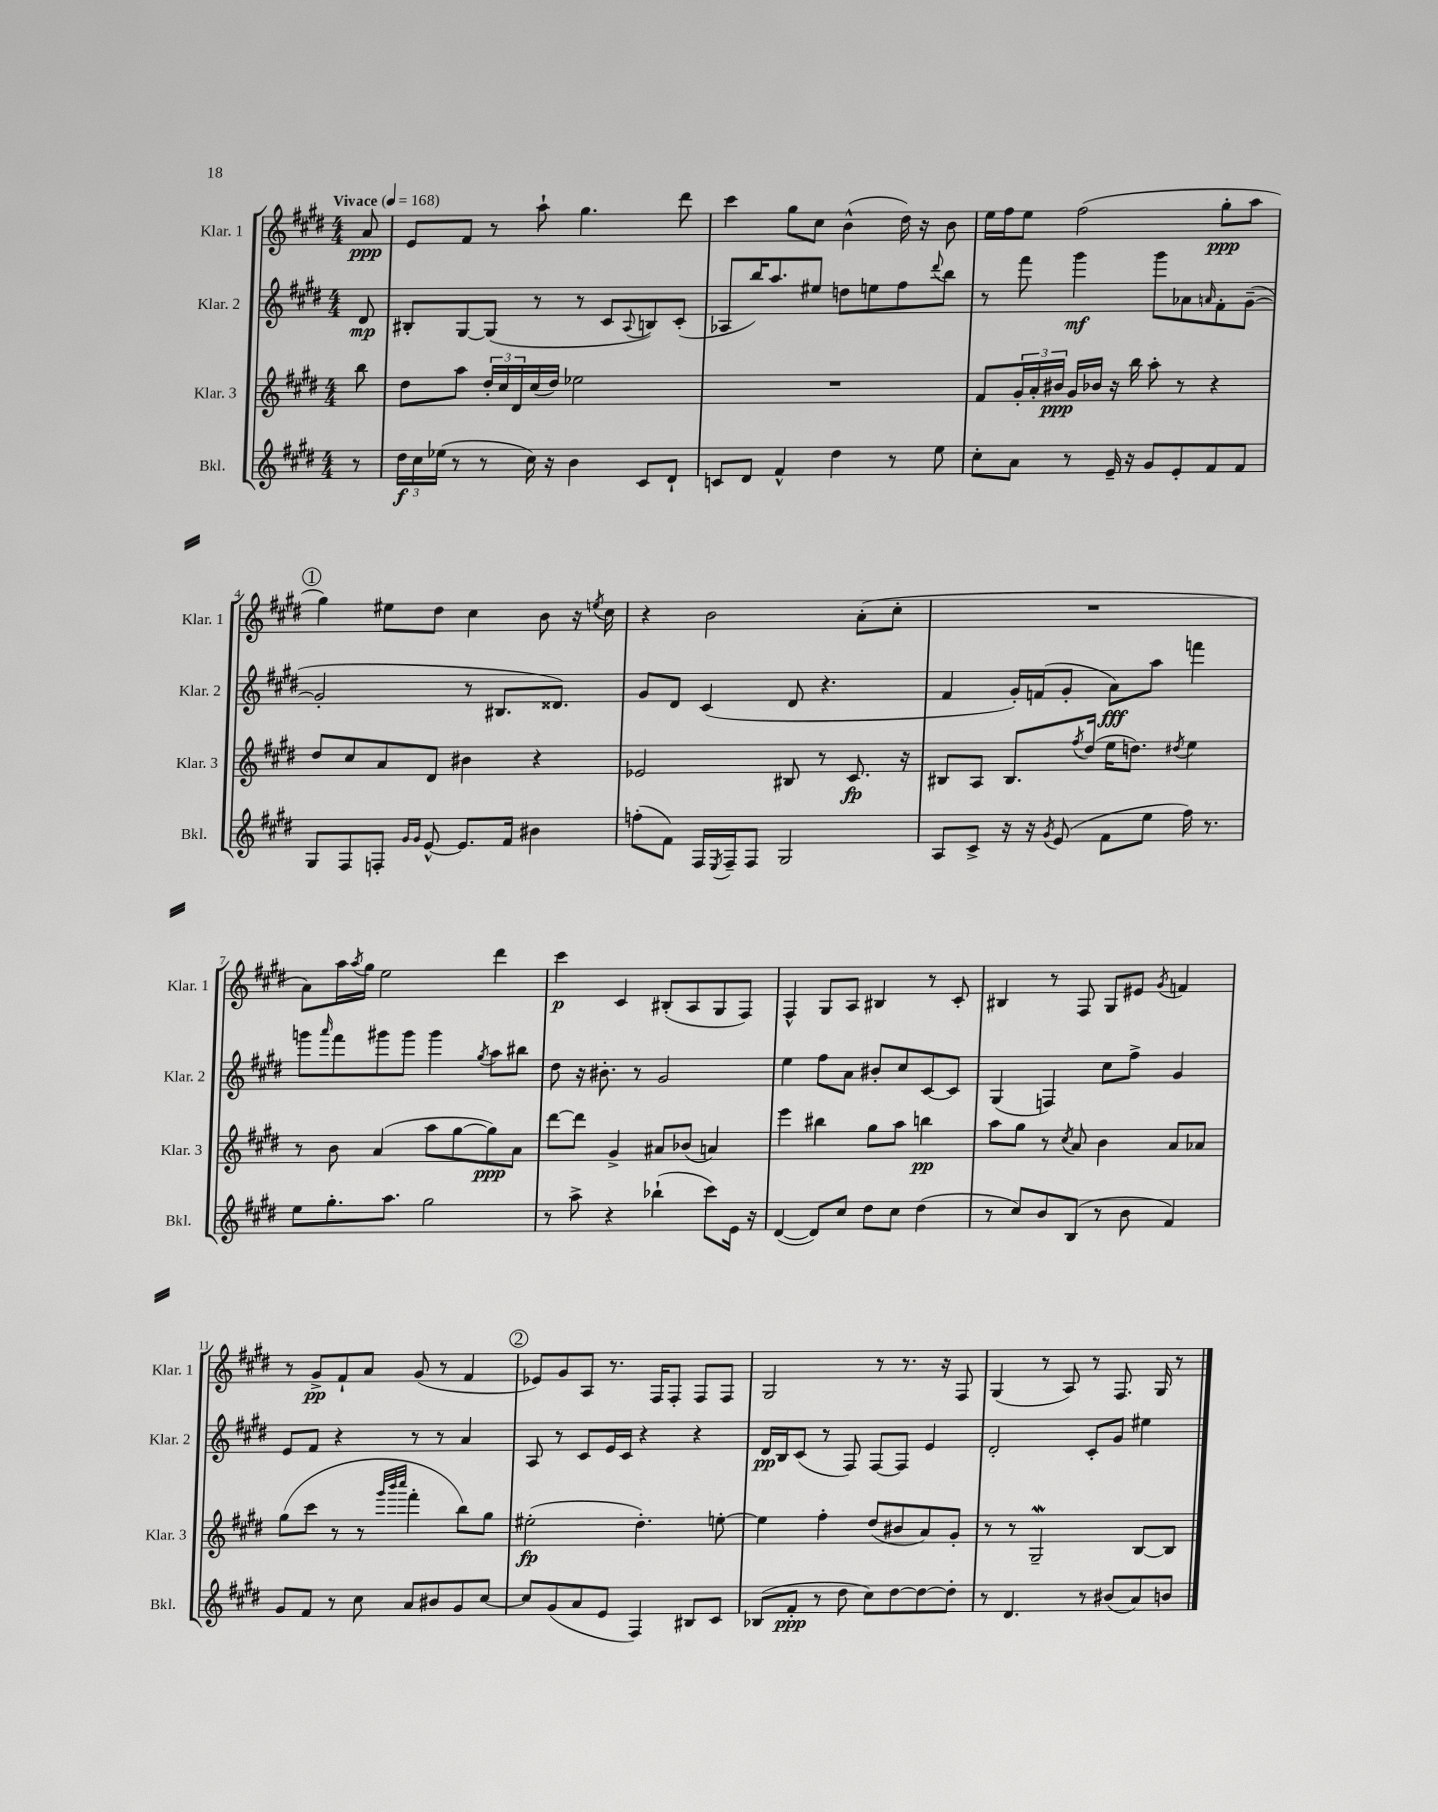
<<
\new StaffGroup <<
\new Staff = "s0" \with { instrumentName = "Klar. 1" shortInstrumentName = "Klar. 1" } {
    \clef treble \key e \major \numericTimeSignature \time 4/4 \partial 8 \tempo "Vivace" 4 = 168
    a'8\ppp |
    e'8 fis'8 r8 a''8-! gis''4. dis'''8 |
    cis'''4 gis''8 cis''8 b'4-^( dis''16) r16 b'8 |
    e''16 fis''16 e''8 fis''2( gis''8-.\ppp a''8 |
    \mark \markup { \circle "1" } gis''4) eis''8 dis''8 cis''4 b'8 r16 \acciaccatura { e''8 } cis''16 |
    r4 b'2 a'8-.( cis''8-. |
    R1 |
    a'8) a''16 \acciaccatura { a''8 } gis''16 e''2 dis'''4 |
    cis'''4\p cis'4 bis8-.( a8 gis8 fis8) |
    fis4-^ gis8 a8 bis4 r8 cis'8-. |
    bis4 r8 fis8 gis8 eis'8 \acciaccatura { gis'8 } f'4 |
    r8 gis'8->\pp fis'8-! a'8 gis'8( r8 fis'4 |
    \mark \markup { \circle "2" } ees'8) gis'8 a8 r8. fis16 fis8-. fis8 fis8 |
    gis2 r8 r8. r16 fis8 |
    gis4( r8 a8) r8 fis8. gis16 r8 \bar "|." |
}
\new Staff = "s1" \with { instrumentName = "Klar. 2" shortInstrumentName = "Klar. 2" } {
    \clef treble \key e \major \numericTimeSignature \time 4/4 \partial 8
    dis'8\mp |
    bis8-. gis8~ gis8( r8 r8 cis'8 \appoggiatura { a8 } b8) cis'8-.( |
    aes8 b''16) a''8. eis''8 d''8 e''8 fis''8 \appoggiatura { dis'''8 } b''8 |
    r8 fis'''8 gis'''4\mf gis'''8 aes'8 \grace { a'16 } fis'8-. gis'8~--( |
    \mark \markup { \circle "1" } gis'2-. r8 bis8. disis'8.) |
    gis'8 dis'8 cis'4( dis'8 r4. |
    fis'4 gis'16-.) f'16( gis'8-. a'8\fff) a''8 f'''4 |
    g'''8 \grace { a'''16 } fis'''8 gis'''8 gis'''8 gis'''4 \acciaccatura { gis''8 } a''8 bis''8 |
    dis''8 r16 bis'8.-. r8 gis'2 |
    e''4 fis''8 a'8 bis'8-. cis''8 cis'8~ cis'8 |
    gis4( f4) cis''8 fis''8-> gis'4 |
    e'8 fis'8 r4 r8 r8 a'4 |
    \mark \markup { \circle "2" } a8 r8 cis'8 e'16 cis'16 r4 r4 |
    dis'16\pp b16 cis'8( r8 fis8) fis8~ fis8 e'4 |
    dis'2-. cis'8-. gis'8 eis''4 \bar "|." |
}
\new Staff = "s2" \with { instrumentName = "Klar. 3" shortInstrumentName = "Klar. 3" } {
    \clef treble \key e \major \numericTimeSignature \time 4/4 \partial 8
    b''8 |
    dis''8 a''8 \tuplet 3/2 { dis''16-. cis''16 dis'16 } cis''16( dis''16) ees''2 |
    R1 |
    fis'8 \tuplet 3/2 { gis'16-. a'16-. bis'16\ppp } gis'16 bes'16 r16 b''16 a''8-. r8 r4 |
    \mark \markup { \circle "1" } dis''8 cis''8 a'8 dis'8 bis'4 r4 |
    ees'2 bis8 r8 cis'8.\fp r16 |
    bis8 a8 bis8. \acciaccatura { fis''8 } dis''16( e''16 d''8.) \acciaccatura { dis''8 } e''4 |
    r8 b'8 a'4( a''8 gis''8~ gis''8\ppp) a'8 |
    dis'''8~ dis'''8 gis'4-> ais'8 bes'8( a'4) |
    e'''4 bis''4 gis''8 a''8 b''4\pp |
    a''8 gis''8 r8 \acciaccatura { cis''8 } a'8 b'4 a'8 aes'8 |
    gis''8( cis'''8 r8 r8 \grace { gis'''32 b'''32 cis''''32 } fis'''4-. b''8) gis''8 |
    \mark \markup { \circle "2" } eis''2-.\fp( dis''4.-.) e''8~-. |
    e''4 fis''4-. dis''8( bis'8 a'8) gis'8-. |
    r8 r8 gis2--\mordent b8~ b8 \bar "|." |
}
\new Staff = "s3" \with { instrumentName = "Bkl." shortInstrumentName = "Bkl." } {
    \clef treble \key e \major \numericTimeSignature \time 4/4 \partial 8
    r8 |
    \tuplet 3/2 { dis''16\f cis''16 ees''16( } r8 r8 cis''16) r16 b'4 cis'8 dis'8-! |
    c'8 dis'8 fis'4-^ dis''4 r8 e''8 |
    cis''8-. a'8 r8 e'16-- r16 gis'8 e'8-. fis'8 fis'8 |
    \mark \markup { \circle "1" } gis8 fis8 f8-. \grace { gis'16 gis'16 } e'8~-^ e'8. fis'16 bis'4 |
    f''8-.( fis'8) fis16 \acciaccatura { e8 } fis16-- fis8 gis2 |
    a8 cis'8-> r16 r16 \acciaccatura { gis'8 } e'8( fis'8 e''8 fis''16) r8. |
    e''8 gis''8.-. a''8. gis''2 |
    r8 a''8-> r4 bes''4-!( cis'''8) e'16 r16 |
    dis'4~( dis'8) cis''8 dis''8 cis''8 dis''4( |
    r8 cis''8) b'8 b8( r8 b'8 fis'4) |
    gis'8 fis'8 r8 cis''8 a'8 bis'8 gis'8 cis''8~ |
    \mark \markup { \circle "2" } cis''8 gis'8( a'8 e'8 fis4) bis8 cis'8 |
    bes8( fis'8-.\ppp r8 dis''8 cis''8) dis''8~ dis''8~ dis''8-. |
    r8 dis'4. r8 bis'8( a'8) b'8 \bar "|." |
}
>>
>>
